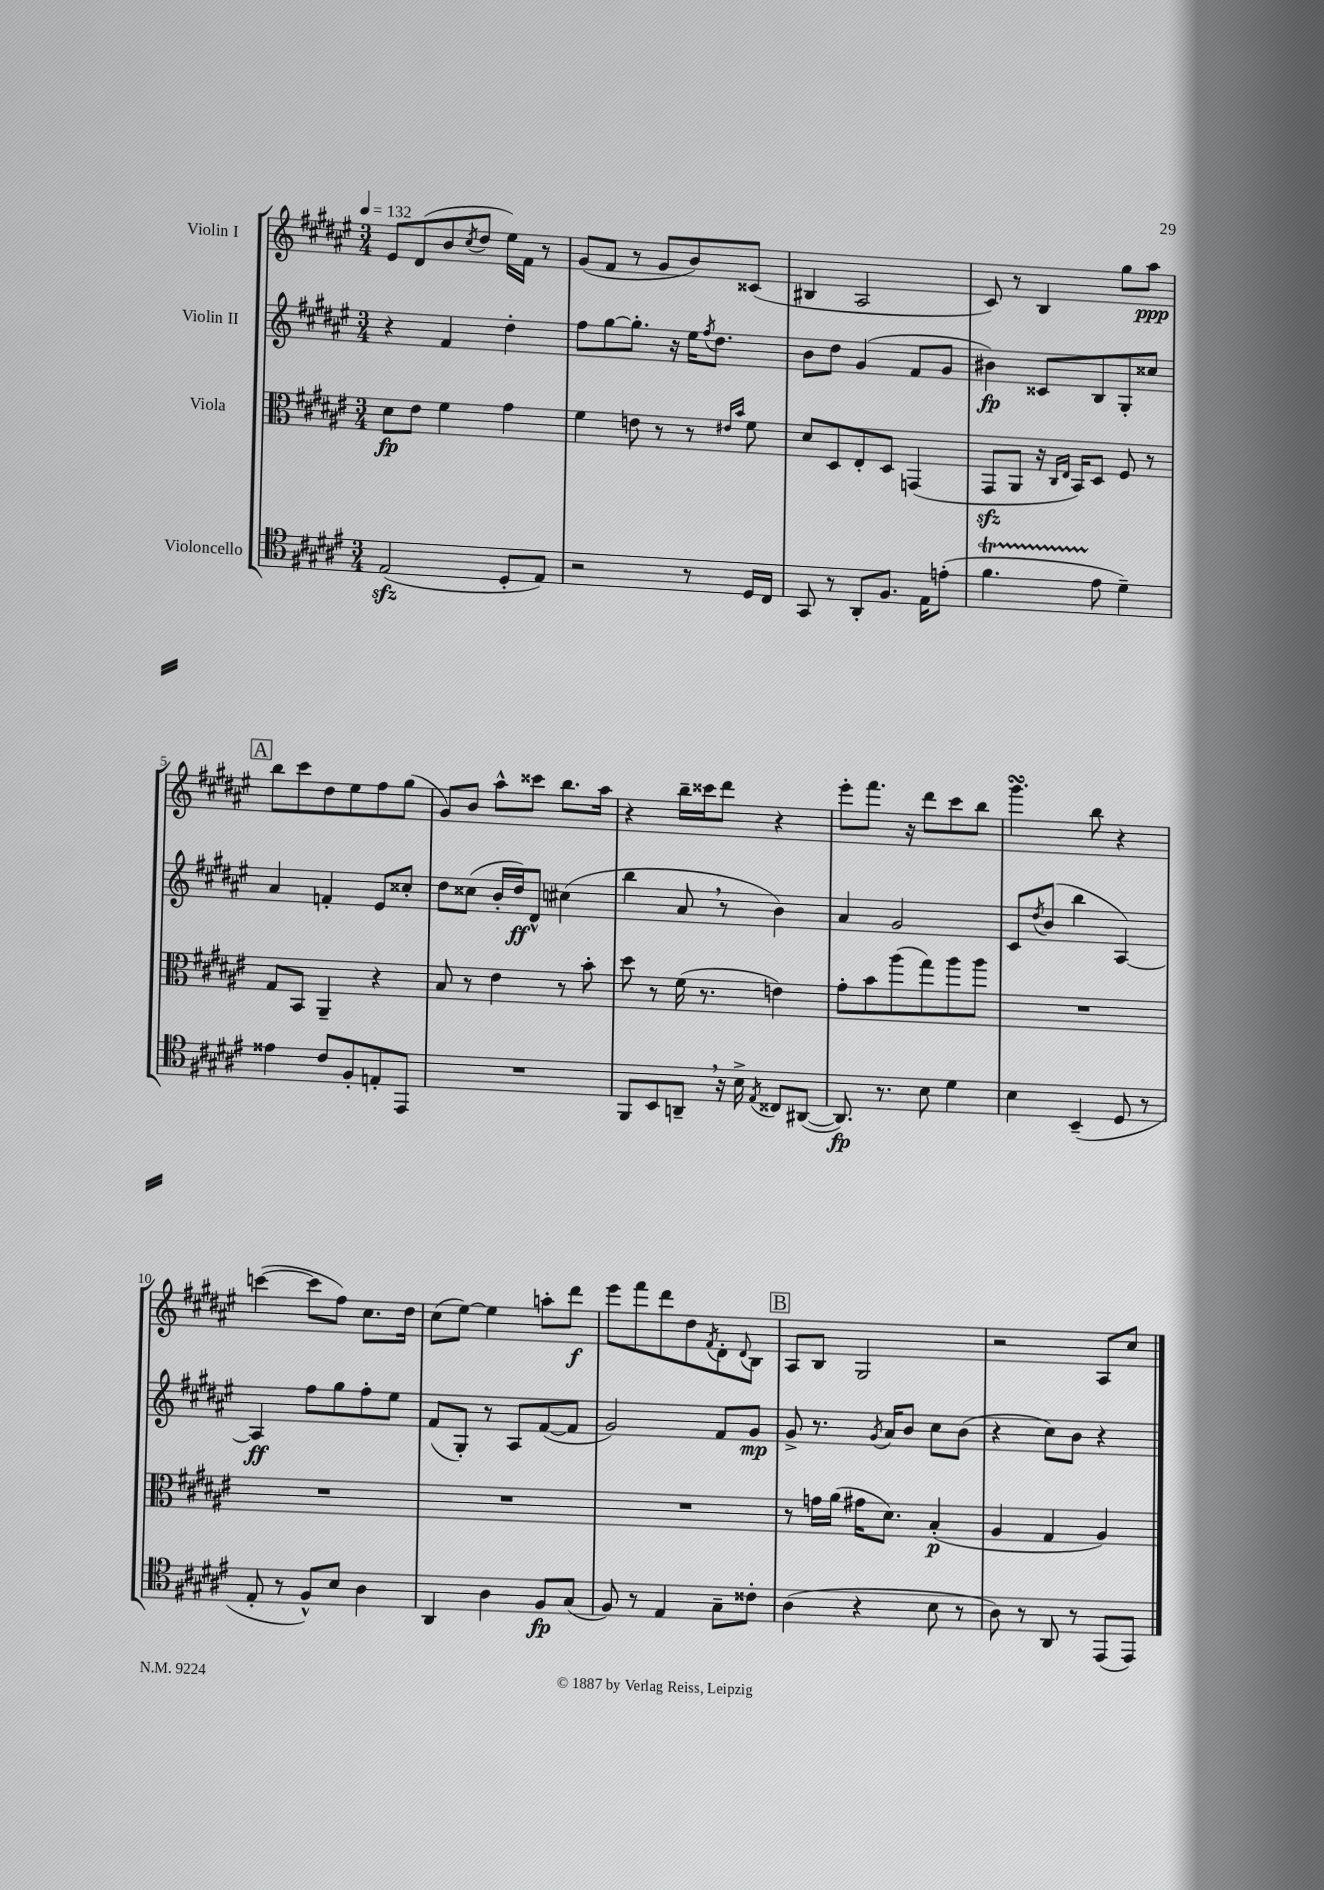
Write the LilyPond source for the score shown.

<<
\new StaffGroup <<
\new Staff = "s0" \with { instrumentName = "Violin I" } {
    \clef treble \key fis \major \numericTimeSignature \time 3/4 \tempo 4 = 132
    eis'8 dis'8( b'8 \acciaccatura { cis''8 } dis''8 eis''16) fis'16 r8 |
    gis'8( fis'8 r8 gis'8 b'8) cisis'8( |
    bis4 ais2 |
    cis'8) r8 b4 gis''8 ais''8\ppp |
    \mark \markup { \box "A" } b''8 cis'''8 dis''8 eis''8 fis''8 gis''8( |
    gis'8) b'8 ais''8-^ cisis'''8 b''8. ais''16 |
    r4 b''16-- cisis'''16 dis'''8 r4 |
    eis'''8-. fis'''8. r16 dis'''8 cis'''8 b''8 |
    gis'''4.\turn b''8 r4 |
    c'''4~( c'''8 fis''8) cis''8. dis''16 |
    cis''8( eis''8~) eis''4 a''8-. dis'''8\f |
    eis'''8 fis'''8 dis'''8 dis''8 \acciaccatura { fis'8 } dis'8-. \appoggiatura { dis'8 } b8 |
    \mark \markup { \box "B" } ais8 b8 gis2 |
    r2 ais8 cis''8 \bar "|." |
}
\new Staff = "s1" \with { instrumentName = "Violin II" } {
    \clef treble \key fis \major \numericTimeSignature \time 3/4
    r4 fis'4 dis''4-. |
    fis''8 gis''8~ gis''8.-. r16 eis''16 \acciaccatura { fis''8 } dis''8. |
    b'8 dis''8 gis'4( fis'8 gis'8 |
    bis'4\fp) cisis'8 b8 gis8-. cisis''8 |
    \mark \markup { \box "A" } ais'4 f'4-. eis'8 cisis''8-. |
    dis''8 cisis''8( b'16-. dis''16\ff) dis'8-^ cis''4( |
    b''4 ais'8 \breathe r8 b'4) |
    ais'4 gis'2 |
    cis'8 \acciaccatura { dis''8 } b'8( b''4 ais4~) |
    ais4\ff fis''8 gis''8 fis''8-. eis''8 |
    fis'8( gis8-.) r8 ais8 fis'8~( fis'8 |
    gis'2) fis'8 gis'8\mp |
    \mark \markup { \box "B" } gis'8-> r8. \acciaccatura { gis'8 } ais'16 b'8 cis''8 b'8( |
    r4 cis''8) b'8 r4 \bar "|." |
}
\new Staff = "s2" \with { instrumentName = "Viola" } {
    \clef alto \key fis \major \numericTimeSignature \time 3/4
    dis'8\fp eis'8 fis'4 gis'4 |
    fis'4 e'8 r8 r8 \grace { eis'16 b'16 } fis'8 |
    dis'8 dis8 eis8-. dis8 g,4( |
    gis,8\sfz ais,8 r16 \grace { cis16 eis16 } b,16) dis8 fis8 r8 |
    \mark \markup { \box "A" } gis8 b,8 ais,4-- r4 |
    b8 r8 eis'4 r8 b'8-. |
    dis''8 r8 fis'16( r8. e'4) |
    gis'8-. b'8 ais''8( gis''8) ais''8 ais''8 |
    R2. |
    R2. |
    R2. |
    R2. |
    \mark \markup { \box "B" } r8 g'16 ais'16( gis'16 dis'8.) b4-.\p( |
    ais4 gis4 ais4) \bar "|." |
}
\new Staff = "s3" \with { instrumentName = "Violoncello" } {
    \clef tenor \key fis \major \numericTimeSignature \time 3/4
    eis2\sfz( dis8-. eis8) |
    r2 r8 dis16 cis16 |
    gis,8 r8 ais,8-. fis8. eis16 e'8-.( |
    fis'4.\startTrillSpan eis'8\stopTrillSpan dis'4--) |
    \mark \markup { \box "A" } eisis'4 cis'8 fis8-. e8-. eis,8 |
    R2. |
    fis,8 b,8 a,8-- \breathe r16 b16-> \acciaccatura { eis8 } cisis8 ais,8~( |
    ais,8.\fp) r8. b8 dis'4 |
    b4 b,4--( dis8 r8 |
    eis8-. r8 fis8-^) b8 ais4 |
    ais,4 ais4 fis8\fp gis8( |
    fis8) r8 eis4 gis8-- cisis'8-. |
    \mark \markup { \box "B" } ais4( r4 b8 r8 |
    ais8) r8 ais,8 r8 eis,8( eis,8) \bar "|." |
}
>>
>>
